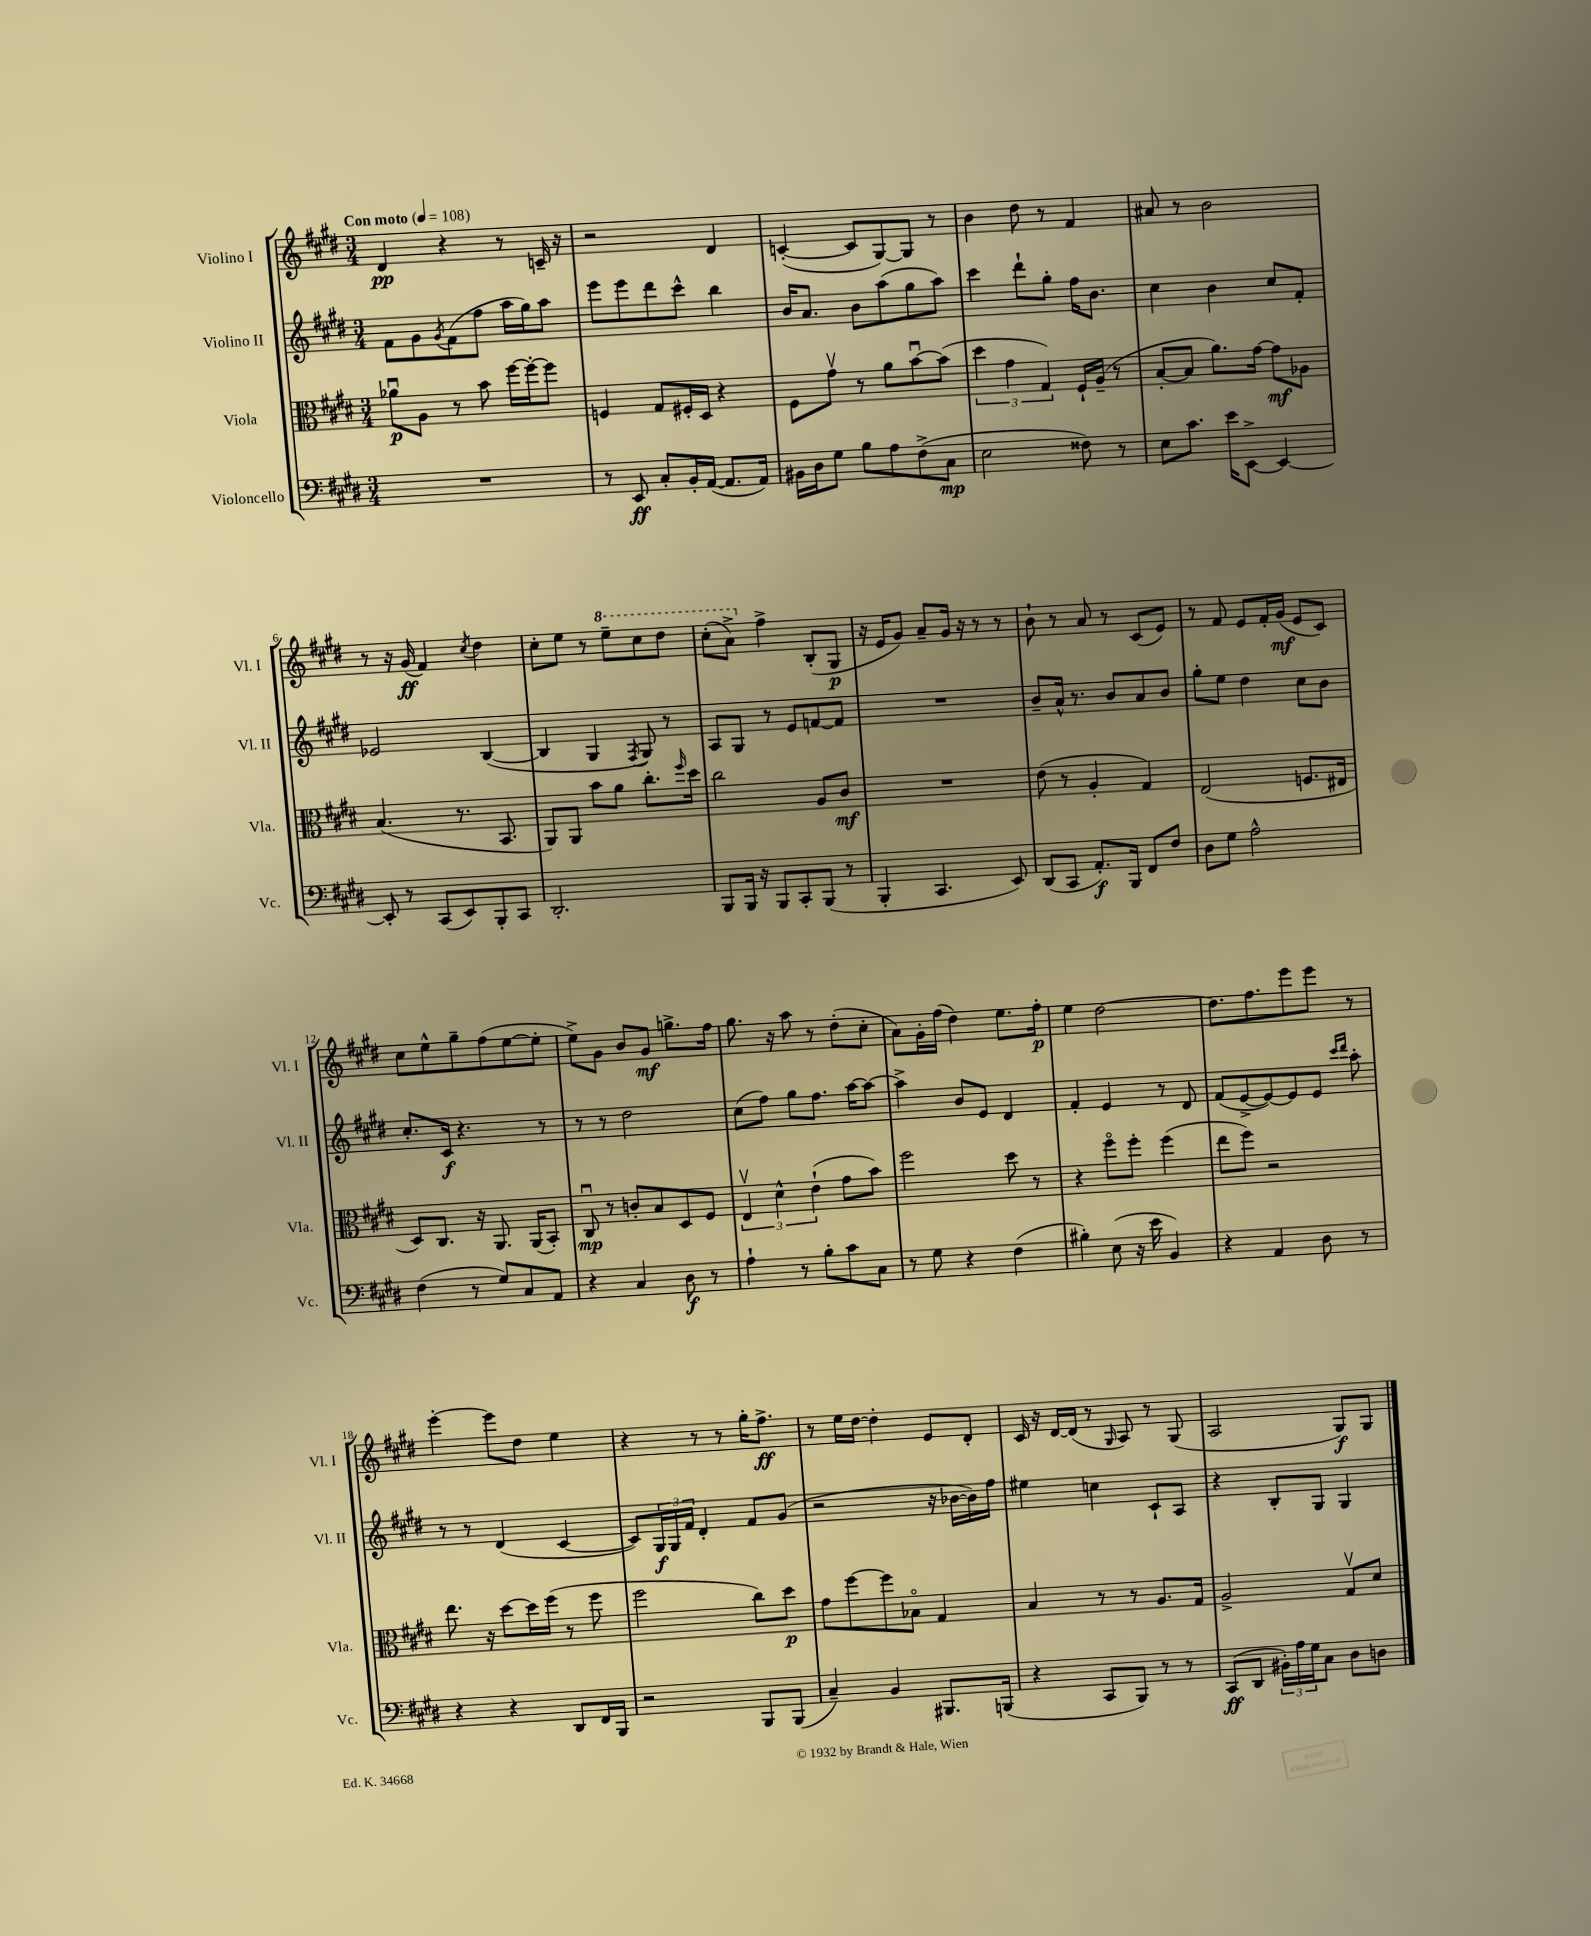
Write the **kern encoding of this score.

**kern	**kern	**kern	**kern
*staff4	*staff3	*staff2	*staff1
*clefF4	*clefC3	*clefG2	*clefG2
*k[f#c#g#d#]	*k[f#c#g#d#]	*k[f#c#g#d#]	*k[f#c#g#d#]
*M3/4	*M3/4	*M3/4	*M3/4
*MM108	*MM108	*MM108	*MM108
2.r	8a-u\L	8f#\L	4d#/
.	8A\J	8g#\	.
.	.	8qg#/	.
.	8r	(8f#\	4r
.	8b\	8ff#\J	.
.	[16ff#\LL	16aa\LL	8r
.	16ff#'\_J	16gg#\J)	.
.	8ff#\]J	8aa\J	16c~/
.	.	.	16r
=	=	=	=
8r	4F/	8eee\L	2r
8EE/	.	8eee\	.
8C#'/L	8G#/L	8ddd#\	.
16BB'/L	16F#'/L	8ccc#^^\J	.
([16AA/JJ	16D#/JJ	.	.
8.AA/]L	4r	4bb\	4d#/
16AA/Jk)	.	.	.
=	=	=	=
16BB#\LL	8F#\L	16b/LK	([4c'/
16D#\J	.	8.a/J	.
8G#\J	8g#v\J	.	.
8B\L	8r	8b\L	8c/]L
8A\	8a\L	(8aa\	[8G#/)
(8F#^\	[8bu\	8gg#\	8G#/]J
8C#\J	(8b\]J	8aa\J)	8r
=	=	=	=
2E\	6dd#\	4ccc#\	4b\
.	6g#\	.	.
.	.	8ddd#`\L	8dd#\
.	6G#/)	.	.
.	.	8gg#'\J	8r
8F##\)	16F#`/LL	16ff#\LK	4f#/
.	(16A~/JJ	8.b\J	.
8r	8r	.	.
=	=	=	=
8E\L	[8B'/L	4cc#\	8a#/
8.c#\J	8B/]J	.	8r
.	8.a\L)	4b\	2b\
16e\LK	.	.	.
[8EE^\J	.	.	.
.	[16g#\Jk	.	.
4EE/_	8g#\]L	8cc#/L	.
.	8A-\J	8f#'/J	.
=	=	=	=
8EE'/]	(4.B/	2e-/	8r
8r	.	.	16r
.	.	.	(16g#/
(8CC#/L	.	.	4f#/)
8EE/)	8.r	.	.
.	.	.	8qcc#/
8BBB'/	.	([4B/	4dd#\
.	8.BB/	.	.
8CC#/J	.	.	.
=	=	=	=
2.DD#'/	8AA/L)	4B/]	8cc#'\L
.	8AA/J	.	8ee\J
.	8b\L	4G#/	8r
.	8a\J	.	8eee~\L
.	.	8qF#/	.
.	8.cc#'\L	8G#/)	8ccc#\
.	.	8r	8ddd#\J
.	16qqff#/	.	.
.	16dd#\Jk	.	.
=	=	=	=
8BBB/L	2cc#\	8A/L	(8ccc#'\L
16BBB/Jk	.	8G#/J	8aa^\J)
16r	.	.	.
8BBB/L	.	8r	4ff#^\
8CC#'/	.	8e/L	.
(8BBB/J	8A/L	[8f/	(8B'/L
8r	8c#/J	8f/]J	8G#/J
=	=	=	=
4BBB'/	2.r	2.r	16r
.	.	.	16e/LK
.	.	.	8g#/J)
4.CC#/	.	.	8a~/L
.	.	.	16g#/Jk
.	.	.	16r
.	.	.	8r
8EE/)	.	.	8r
=	=	=	=
(8DD#/L	(8e\	8b~/L	8b`\
8CC#/J	8r	16a^^/Jk	8r
.	.	8.r	.
8.AA'/L)	4A'/	.	8a/
.	.	8b/L	8r
16BBB/Jk	.	.	.
8FF#/L	4G#/)	8a/	(8c#/L
8F#/J	.	8b/J	8e/J)
=	=	=	=
8D#\L	(2E/	8gg#'\L	8r
8G#\J	.	8ee\J	8f#/
2A^^\	.	4dd#\	8e/L
.	.	.	16f#'/L
.	.	.	(16g#/JJ
.	8.F/L	8cc#\L	8e/L
.	.	8b\J	8c#/J)
.	16E#/Jk	.	.
=	=	=	=
(4F#\	8D#/L)	8.cc#'/L	8cc#\L
.	8.C#/J	.	8ee^^\
.	.	16c#/Jk	.
8r	.	4.r	8gg#~\
.	16r	.	.
8G#/L)	8.AA/	.	(8ff#\
8C#/	.	.	[8ee\
.	(16AA/LK	.	.
8AA/J	8BB'/J)	8r	8ee'\]J
=	=	=	=
4r	8C#u/	8r	8ee^\L)
.	8r	8r	8g#\J
4C#/	8c'/L	2dd#\	8b/L
.	8B/	.	8g#/J
8D#\	8D#/	.	8.gg^\L
8r	8F#/J	.	.
.	.	.	16ff#\Jk
=	=	=	=
4A`\	6Ev/	(8cc#\L	8.gg#\
.	.	8ff#\J)	.
.	6d#^^\	.	.
.	.	.	16r
8r	.	8gg#\L	8aa\
.	(6e`\	.	.
8B'\L	.	8.ff#\J	8r
8c#\	8g#\L	.	(8dd#'\L
.	.	[16aa\LK	.
8C#\J	8b\J)	8aa\_J	8cc#'\J
=	=	=	=
8r	2ff#\	4aa^\]	8a\L)
8G#\	.	.	16g#'\L
.	.	.	(16ff#\JJ
4r	.	8b/L	4dd#\)
.	.	8e/J	.
(4F#\	8dd#\	4d#/	8.ee\L
.	8r	.	.
.	.	.	16ff#'\Jk
=	=	=	=
4B#'\)	4r	4f#'/	4ee\
(8E\	8ff#o\L	4e/	[2dd#\
16r	8ff#'\J	.	.
16e\	.	.	.
4BB/)	(4ff#\	8r	.
.	.	8d#/	.
=	=	=	=
4r	8ee\L	(8f#/L	8.dd#\]L
.	8ff#\J)	[8e^/	.
.	.	.	8.ff#\
4AA/	2r	8e/_)	.
.	.	8e/]	8eee\
8D#\	.	8e/J	8eee\J
.	.	16qqccc#/LL	.
.	.	16qqddd#/JJ	.
8r	.	8aa'\	8r
=	=	=	=
4r	8.ee\	8r	[4eee'\
.	.	8r	.
.	16r	.	.
4r	[8dd#\L	(4d#/	8eee\]L
.	16dd#\]L	.	8dd#\J
.	(16ff#\JJ	.	.
8DD#/L	8r	[4c#/	4ee\
16FF#/L	8ff#\	.	.
16BBB/JJ	.	.	.
=	=	=	=
2r	2ff#\	8c#/]L)	4r
.	.	24G#/L	.
.	.	24G#/	.
.	.	24f#/JJ	.
.	.	4d#'/	8r
.	.	.	8r
8BBB/L	8cc#\L)	8f#/L	16gg#'\LK
.	.	.	8.ff#^\J
(8BBB/J	8dd#\J	(8g#/J	.
=	=	=	=
4C#~/)	8g#\L	2r	8r
.	[8ff#\	.	16ee\LL
.	.	.	[16dd#\JJ
4BB/	8ff#\]	.	4dd#'\]
.	8B-o\J	.	.
8.BBB#/L	4G#/	16r	8e/L
.	.	[16b-\LL	.
.	.	16b-\])	8d#'/J
(16BBB/Jk	.	16ff#\JJ	.
=	=	=	=
4r	4B/	4ee#\	16c#/
.	.	.	16r
.	.	.	[16d#/LL
.	.	.	(16d#/]JJ
8CC#/L	8r	4cc\	8r
.	.	.	16qqG#/
8BBB/J)	8r	.	8A/)
8r	8.A/L	8c#`/L	8r
8r	.	8A/J	(8G#/
.	16G#/Jk	.	.
=	=	=	=
(8CC#/L	2A^/	4r	2A/
8DD#/J	.	.	.
24BB#'\LL)	.	8B'/L	.
24A\	.	.	.
24G#\J	.	.	.
8C#\J	.	8G#/J	.
8D#\L	8G#v/L	4G#/	8G#/L)
8D\J	8d#/J	.	8G#/J
==	==	==	==
*-	*-	*-	*-
